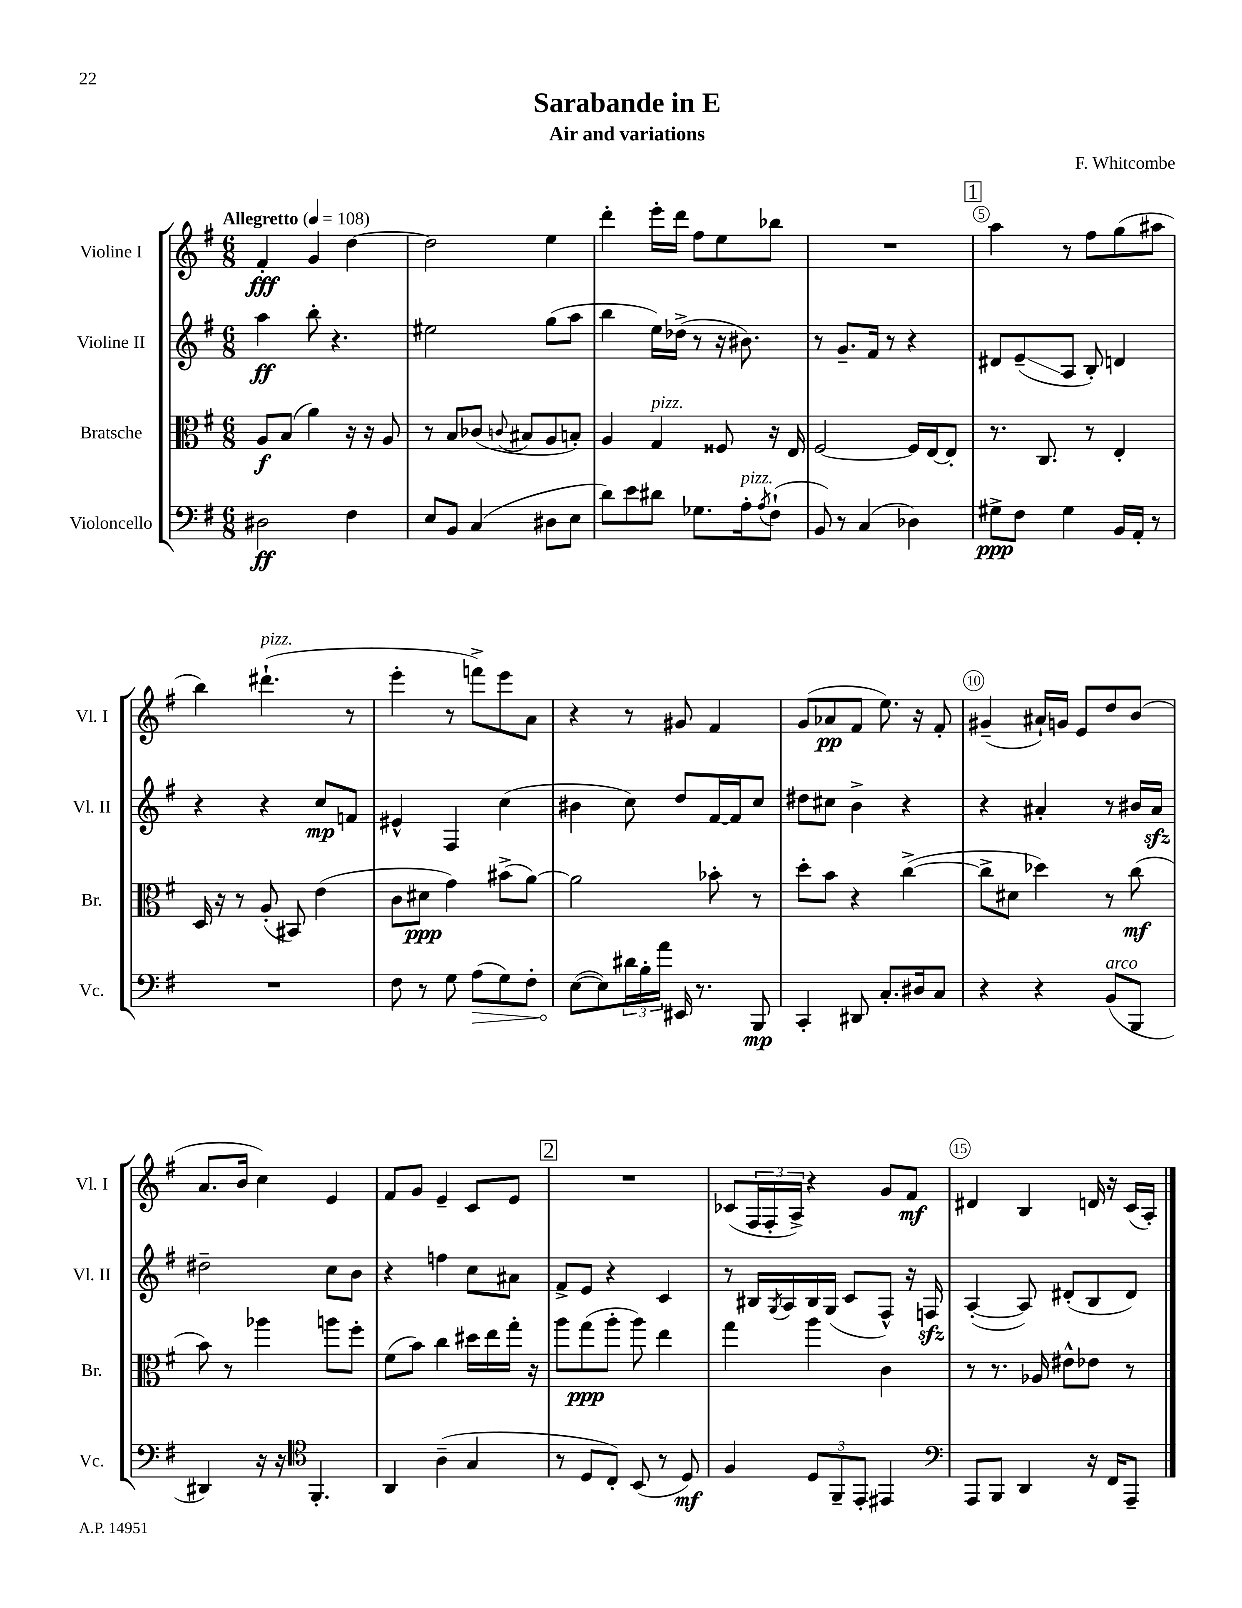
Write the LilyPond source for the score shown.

\header { title = "Sarabande in E" composer = "F. Whitcombe" subtitle = "Air and variations" }
<<
\new StaffGroup <<
\new Staff = "s0" \with { instrumentName = "Violine I" shortInstrumentName = "Vl. I" } {
    \clef treble \key g \major \numericTimeSignature \time 6/8 \tempo "Allegretto" 4 = 108
    fis'4-.\fff g'4 d''4~ |
    d''2 e''4 |
    d'''4-. e'''16-. d'''16 fis''8 e''8 bes''8 |
    R2. |
    \mark \markup { \box "1" } a''4 r8 fis''8 g''8( ais''8 |
    b''4) dis'''4.-!^\markup { \italic "pizz." }( r8 |
    e'''4-. r8 f'''8->) e'''8 a'8 |
    r4 r8 gis'8 fis'4 |
    g'8( aes'8\pp fis'8 e''8.) r16 fis'8-. |
    gis'4--( ais'16-!) g'16 e'8 d''8 b'8( |
    a'8. b'16 c''4) e'4 |
    fis'8 g'8 e'4-- c'8 e'8 |
    \mark \markup { \box "2" } R2. |
    ces'8( \tuplet 3/2 { fis16 fis16-. a16->) } r4 g'8 fis'8\mf |
    dis'4 b4 d'16 r16 c'16( a16-.) \bar "|." |
}
\new Staff = "s1" \with { instrumentName = "Violine II" shortInstrumentName = "Vl. II" } {
    \clef treble \key g \major \numericTimeSignature \time 6/8
    a''4\ff b''8-. r4. |
    eis''2 g''8( a''8 |
    b''4 e''16) des''16->( r8 r16 bis'8.) |
    r8 g'8.-- fis'16 r8 r4 |
    \mark \markup { \box "1" } dis'8 e'8--\glissando( a8 b8-.) d'4 |
    r4 r4 c''8\mp f'8 |
    eis'4-^ fis4 c''4( |
    bis'4 c''8) d''8 fis'16~ fis'16 c''8 |
    dis''8 cis''8 b'4-> r4 |
    r4 ais'4-. r8 bis'16 ais'16\sfz |
    dis''2-- c''8 b'8 |
    r4 f''4 c''8 ais'8 |
    \mark \markup { \box "2" } fis'8-> e'8 r4 c'4 |
    r8 bis16 \acciaccatura { g8 } a16 bis16 g16( c'8 fis8-^) r16 f16\sfz |
    a4~-.( a8) dis'8-.( b8 dis'8) \bar "|." |
}
\new Staff = "s2" \with { instrumentName = "Bratsche" shortInstrumentName = "Br." } {
    \clef alto \key g \major \numericTimeSignature \time 6/8
    a8\f b8( a'4) r16 r16 a8 |
    r8 b8 ces'8( \appoggiatura { c'8 } bis8 a8 b8-.) |
    a4 g4^\markup { \italic "pizz." } fisis8 r16 e16 |
    fis2~ fis16 e16~ e8-. |
    \mark \markup { \box "1" } r8. c8. r8 e4-. |
    d16 r16 r8 a8-.( bis,8) e'4( |
    c'8 dis'8\ppp g'4) bis'8->( a'8~) |
    a'2 bes'8-. r8 |
    d''8-. b'8 r4 c''4~->( |
    c''8-> dis'8 des''4) r8 c''8\mf( |
    b'8) r8 aes''4 a''8 fis''8-. |
    fis'8( b'8) c''4 dis''16 e''16 g''16-. r16 |
    \mark \markup { \box "2" } a''8 g''8\ppp( a''8-. a''8) e''4 |
    g''4 a''4 c'4 |
    r8 r8. aes16 eis'8-^ ees'8 r8 \bar "|." |
}
\new Staff = "s3" \with { instrumentName = "Violoncello" shortInstrumentName = "Vc." } {
    \clef bass \key g \major \numericTimeSignature \time 6/8
    dis2\ff fis4 |
    e8 b,8 c4( dis8 e8 |
    d'8) e'8 dis'8 ges8. a16-.^\markup { \italic "pizz." } \acciaccatura { a8 } fis8-!( |
    b,8) r8 c4( des4) |
    \mark \markup { \box "1" } gis8->\ppp fis8 gis4 b,16 a,16-. r8 |
    R2. |
    fis8 r8 g8 \once \override Hairpin.circled-tip = ##t a8\>( g8) fis8-. |
    e8~\!( e8) \tuplet 3/2 { dis'16 b16-. a'16 } eis,16 r8. b,,8\mp |
    c,4-. dis,8 c8.-. dis16 c8 |
    r4 r4 b,8^\markup { \italic "arco" }( b,,8 |
    dis,4) r16 r16 \clef tenor fis,4.-. |
    a,4 a4--( g4 |
    \mark \markup { \box "2" } r8 d8 c8-.) b,8( r8 d8\mf) |
    fis4 \tuplet 3/2 { d8 fis,8-- e,8-. } eis,4 |
    \clef bass a,,8 b,,8 d,4 r16 fis,16 a,,8-- \bar "|." |
}
>>
>>
\layout { \context { \Score \override BarNumber.break-visibility = ##(#f #t #t) barNumberVisibility = #(every-nth-bar-number-visible 5) \override BarNumber.stencil = #(make-stencil-circler 0.1 0.3 ly:text-interface::print) } }
